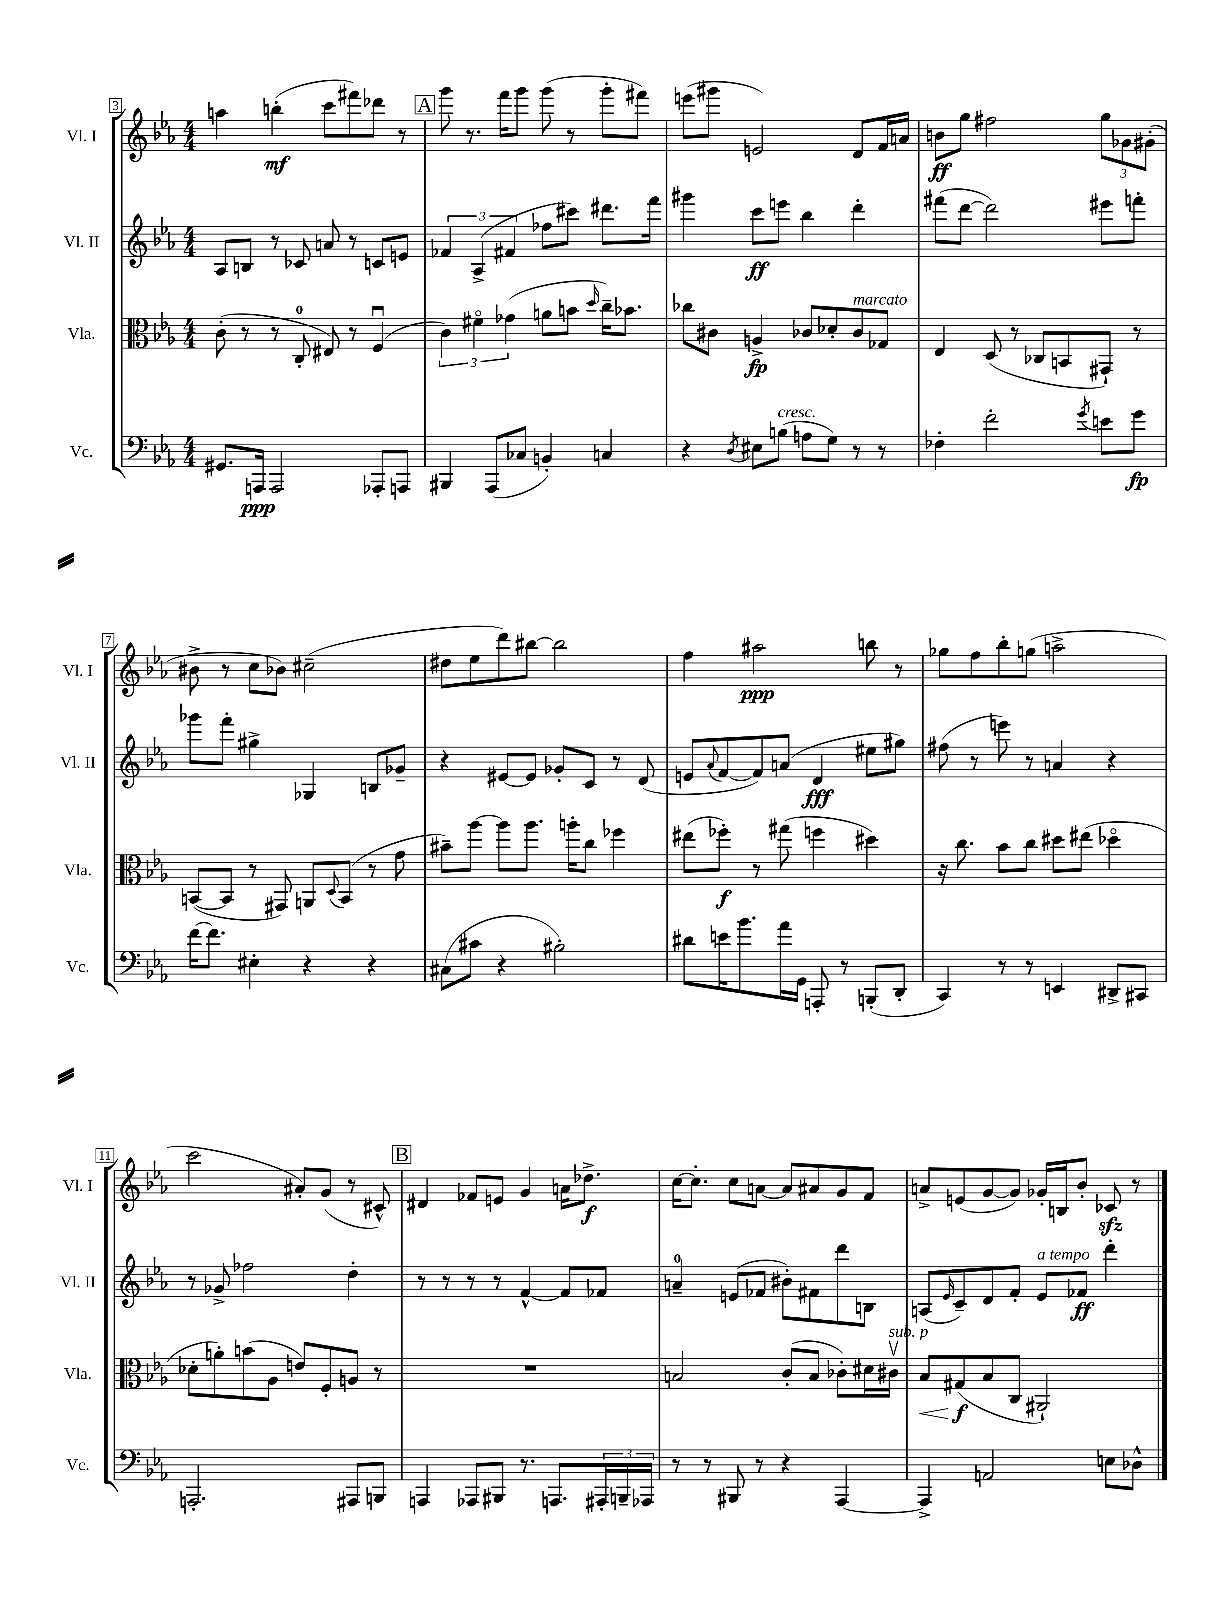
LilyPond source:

<<
\new StaffGroup <<
\new Staff = "s0" \with { instrumentName = "Vl. I" shortInstrumentName = "Vl. I" } {
    \clef treble \key ees \major \numericTimeSignature \time 4/4
    a''4 b''4-.\mf( c'''8 fis'''8) des'''8 r8 |
    \mark \markup { \box "A" } g'''8 r8. f'''16 g'''8 g'''8( r8 g'''8-. fis'''8) |
    e'''8( gis'''8 e'2) d'8 f'16 a'16 |
    b'8\ff g''8 fis''2 \tuplet 3/2 { g''8 ges'8 gis'8-.( } |
    bis'8-> r8 c''8 bes'8) cis''2--( |
    dis''8 ees''8 d'''8) bis''8~ bis''2 |
    f''4 ais''2\ppp b''8 r8 |
    ges''8 f''8 bes''8-. g''8( a''2-> |
    c'''2 ais'8-.) g'8( r8 cis'8-^) |
    \mark \markup { \box "B" } dis'4 fes'8 e'8 g'4 a'16 des''8.->\f |
    c''16~ c''8.-. c''8 a'8~ a'8 ais'8 g'8 f'8 |
    a'8-> e'8( g'8~ g'8) ges'16-. b16 bes'8-. ces'8\sfz r8 \bar "|." |
}
\new Staff = "s1" \with { instrumentName = "Vl. II" shortInstrumentName = "Vl. II" } {
    \clef treble \key ees \major \numericTimeSignature \time 4/4
    aes8 b8 r8 ces'8 a'8 r8 c'8 e'8 |
    \mark \markup { \box "A" } \tuplet 3/2 { fes'4 aes4->( fis'4 } fes''8 cis'''8) dis'''8. f'''16 |
    gis'''4 c'''8\ff e'''8 bes''4 d'''4-. |
    fis'''8( d'''8~ d'''2) eis'''8 f'''8-. |
    ges'''8 f'''8-. gis''4-> ges4 b8 ges'8-- |
    r4 eis'8~ eis'8 ges'8-. c'8 r8 d'8( |
    e'8 \appoggiatura { aes'8 } f'8~ f'8) a'8( d'4\fff eis''8 gis''8) |
    fis''8( r8 e'''8) r8 a'4 r4 |
    r8 ges'8-> fes''2 d''4-. |
    \mark \markup { \box "B" } r8 r8 r8 r8 f'4~-^ f'8 fes'8 |
    a'4-0-- e'8( fes'8 bis'8-.) fis'8 d'''8 b8 |
    a8( \grace { ees'16 } c'8--) d'8 f'8-. ees'8^\markup { \italic "a tempo" } fes'8\ff d'''4-. \bar "|." |
}
\new Staff = "s2" \with { instrumentName = "Vla." shortInstrumentName = "Vla." } {
    \clef alto \key ees \major \numericTimeSignature \time 4/4
    c'8-.( r8 r8 c8-0-. eis8) r8 f4\downbow( |
    \mark \markup { \box "A" } \tuplet 3/2 { c'4) fis'4\flageolet ges'4( } a'8 b'8 \grace { d''16 } c''16--) bes'8. |
    ces''8 cis'8 a4->\fp ces'8 des'8-. ces'8^\markup { \italic "marcato" } ges8 |
    ees4 d8( r8 ces8 b,8 gis,8-!) r8 |
    b,8~( b,8 r8 gis,8) a,8 \appoggiatura { d8 } b,8( r8 g'8 |
    bis'8--) aes''8~ aes''8 aes''8. a''16-. c''8 fes''4 |
    eis''8( fes''8-.\f) r8 gis''8( f''4 dis''4) |
    r16 c''8. bes'8 c''8 dis''8 eis''8( des''4\flageolet |
    des'8-. a'8-.) b'8( aes8 e'8) f8-. a8 r8 |
    \mark \markup { \box "B" } R1 |
    b2 c'8-.( b8 ces'8-.) dis'16 cis'16\upbow^\markup { \italic "sub. p" } |
    bes8\< gis8\f\!( bes8 c8 ais,2-!) \bar "|." |
}
\new Staff = "s3" \with { instrumentName = "Vc." shortInstrumentName = "Vc." } {
    \clef bass \key ees \major \numericTimeSignature \time 4/4
    gis,8. a,,16\ppp a,,2 aes,,8-. a,,8 |
    \mark \markup { \box "A" } bis,,4 aes,,8( ces8 b,4-.) c4 |
    r4 \acciaccatura { d8 } eis8 b8^\markup { \italic "cresc." }( a8 g8) r8 r8 |
    fes4-. f'2-. \acciaccatura { g'8 } e'8 g'8\fp |
    f'16~ f'8. eis4-. r4 r4 |
    cis8( cis'8 r4 bis2-.) |
    dis'8 e'16 bes'8. aes'16 g,16 a,,8-. r8 b,,8-.( d,8-. |
    c,4) r8 r8 e,4 dis,8-> cis,8 |
    a,,2.-. ais,,8 b,,8 |
    \mark \markup { \box "B" } a,,4 aes,,8 bis,,8 r8. a,,8. \tuplet 3/2 { ais,,16-. b,,16-- aes,,16 } |
    r8 r8 bis,,8 r8 r4 aes,,4~ |
    aes,,4-> a,2 e8 des8-^ \bar "|." |
}
>>
>>
\layout { \context { \Score currentBarNumber = #3 \override BarNumber.stencil = #(make-stencil-boxer 0.1 0.3 ly:text-interface::print) } }
